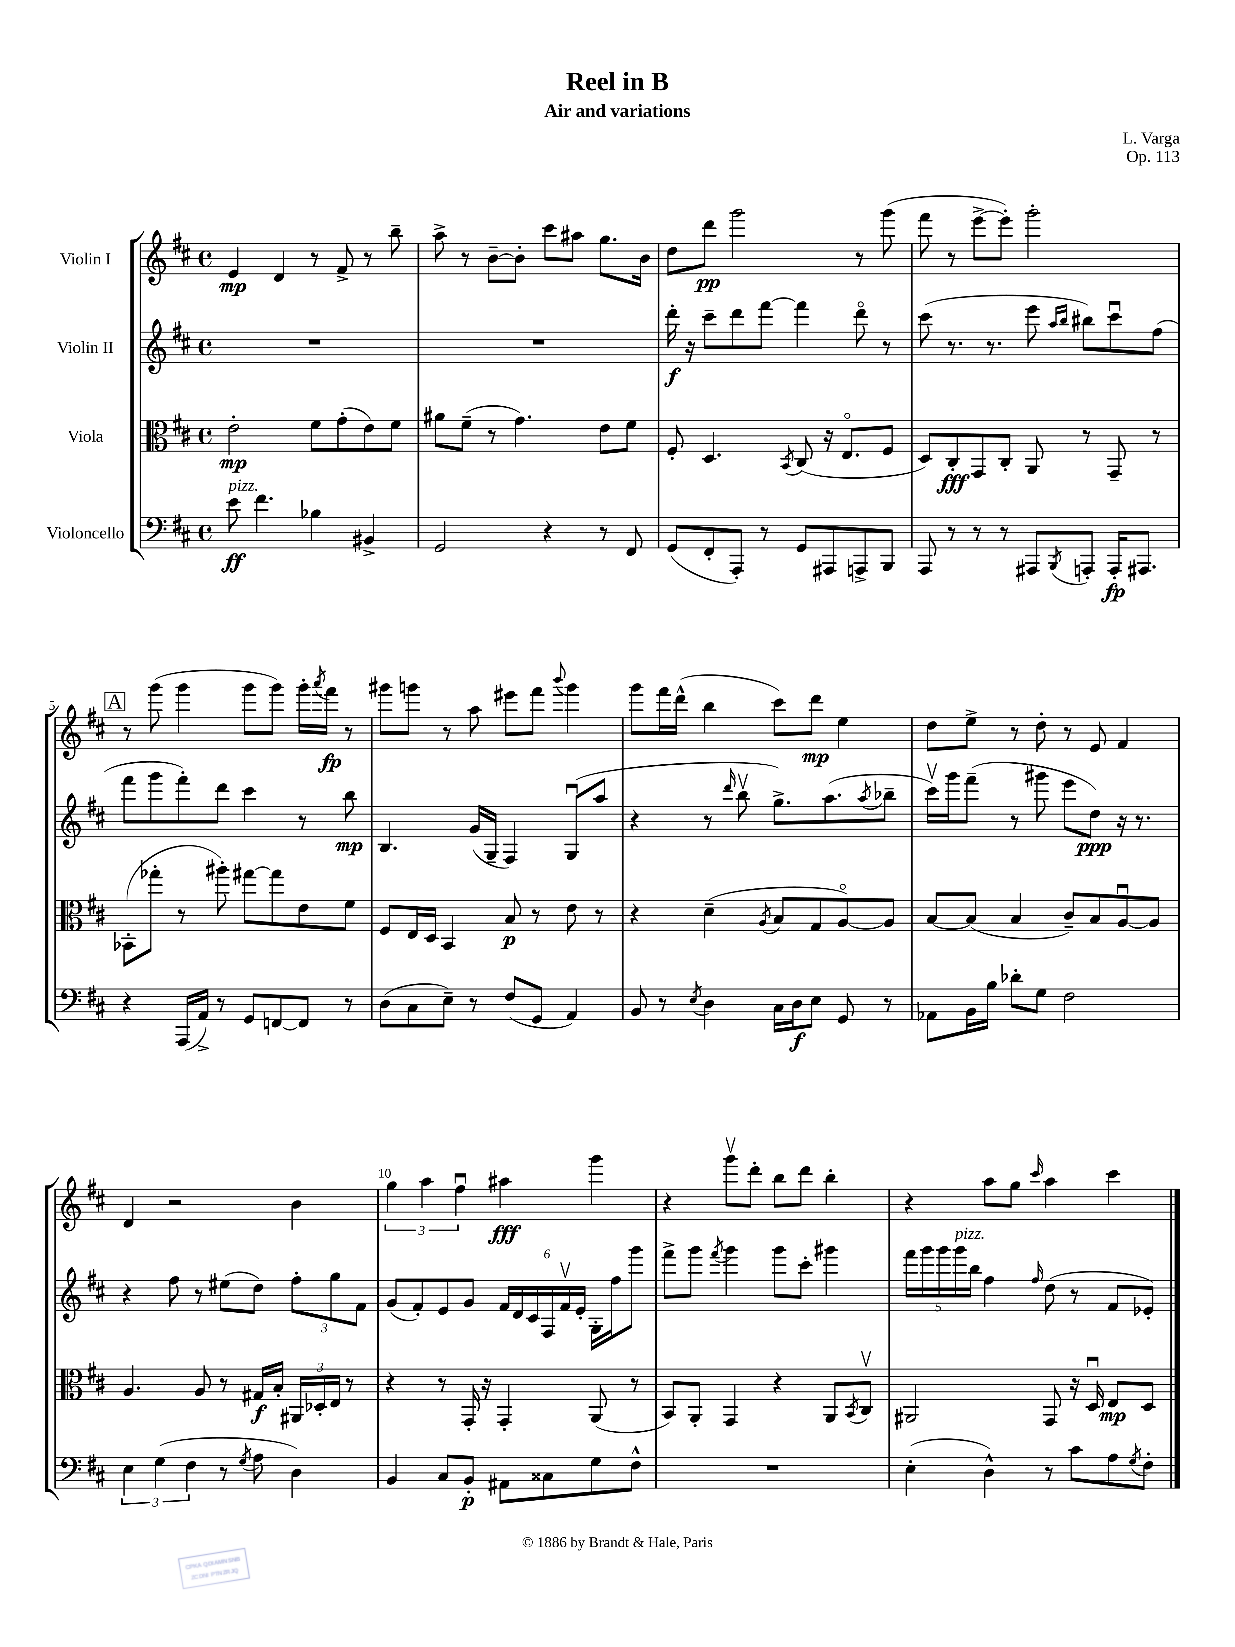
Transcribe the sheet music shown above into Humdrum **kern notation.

**kern	**dynam	**kern	**dynam	**kern	**dynam	**kern	**dynam
*part4	*part4	*part3	*part3	*part2	*part2	*part1	*part1
*staff4	*staff4	*staff3	*staff3	*staff2	*staff2	*staff1	*staff1
*I"Violoncello	*	*I"Viola	*	*I"Violin II	*	*I"Violin I	*
*clefF4	*	*clefC3	*	*clefG2	*	*clefG2	*
*k[f#c#]	*	*k[f#c#]	*	*k[f#c#]	*	*k[f#c#]	*
*M4/4	*	*M4/4	*	*M4/4	*	*M4/4	*
*met(c)	*	*met(c)	*	*met(c)	*	*met(c)	*
=1	=1	=1	=1	=1	=1	=1	=1
!LO:TX:a:i:t=pizz.	!	!	!	!	!	!	!
8e\	ff	2e'\	mp	1r	.	4e/	mp
4.f#\	.	.	.	.	.	.	.
.	.	.	.	.	.	4d/	.
4B-X\	.	8f#\L	.	.	.	8r	.
.	.	(8g'\	.	.	.	8f#^/	.
4BB#X^/	.	8e\)	.	.	.	8r	.
.	.	8f#\J	.	.	.	8bb~\	.
=2	=2	=2	=2	=2	=2	=2	=2
2GG/	.	8a#X\L	.	1r	.	8aa^\	.
.	.	(8f#~\J	.	.	.	8r	.
.	.	8r	.	.	.	[8b~\L	.
.	.	4.g\)	.	.	.	8b'\J]	.
4r	.	.	.	.	.	8ccc#\L	.
.	.	.	.	.	.	8aa#X\J	.
8r	.	8e\L	.	.	.	8.gg\L	.
8FF#/	.	8f#\J	.	.	.	.	.
.	.	.	.	.	.	16b\Jk	.
=3	=3	=3	=3	=3	=3	=3	=3
(8GG/L	.	8F#'/	.	16ddd'\	f	8dd\L	.
.	.	.	.	16r	.	.	.
8FF#'/	.	4.D/	.	8ccc#~\L	.	8ddd\J	pp
8AAA'/J)	.	.	.	8ddd\	.	2ggg\	.
8r	.	.	.	[8fff#\J	.	.	.
.	.	8qBB/	.	.	.	.	.
8GG/L	.	(8C#/	.	4fff#\]	.	.	.
8AAA#X/	.	16r	.	.	.	.	.
.	.	8.E/L	.	.	.	.	.
8AAAn^/	.	.	.	8ddd\	.	8r	.
8BBB/J	.	8F#/J	.	8r	.	(8ggg\	.
=4	=4	=4	=4	=4	=4	=4	=4
8AAA/	.	8D/L)	.	(8ccc#\	.	8fff#\	.
8r	.	8C#'/	fff	8.r	.	8r	.
8r	.	8GG/	.	.	.	[8eee^\L	.
.	.	.	.	8.r	.	.	.
8r	.	8C#'/J	.	.	.	8eee'\J])	.
8AAA#X/L	.	8AA/	.	8eee\	.	2ggg'\	.
.	.	.	.	16qqaa/LL	.	.	.
8qBBB/	.	.	.	16qqbb/JJ	.	.	.
8AAAn'/J	.	8r	.	8bb#X\L)	.	.	.
16AAA'/KL	fp	8GG~/	.	8ccc#u\	.	.	.
8.AAA#X/J	.	.	.	.	.	.	.
.	.	8r	.	(8ff#\J	.	.	.
!!LO:LB:g=z
!!LO:REH:place=s1:t=A
=5	=5	=5	=5	=5	=5	=5	=5
4r	.	(8BB-X'\L	.	8fff#\L	.	8r	.
.	.	8gg-X'\J	.	8ggg\	.	(8ggg\	.
(16AAA/LL	.	8r	.	8fff#'\)	.	4ggg\	.
16AA^/JJ)	.	.	.	.	.	.	.
8r	.	8aa#X'\)	.	8ddd\J	.	.	.
8GG/L	.	[8gg#X\L	.	4ccc#\	.	8ggg\L	.
[8FFn/	.	8gg#\]	.	.	.	8ggg\J)	.
8FF/J]	.	8e\	.	8r	.	16ggg'\LL	.
.	.	.	.	.	.	8qaaa/	.
.	.	.	.	.	.	16fff#\JJ	fp
8r	.	8f#\J	.	8bb\	mp	8r	.
=6	=6	=6	=6	=6	=6	=6	=6
(8D\L	.	8F#/L	.	4.B/	.	8ggg#X\L	.
8C#\	.	16E/L	.	.	.	8gggn\J	.
.	.	16D/JJ	.	.	.	.	.
8E~\J)	.	4BB/	.	.	.	8r	.
8r	.	.	.	(16g/LL	.	8aa\	.
.	.	.	.	16G~/JJ	.	.	.
(8F#/L	.	8B/	p	4F#/)	.	8eee#X\L	.
8GG/J	.	8r	.	.	.	8fff#\J	.
.	.	.	.	.	.	8qqbbb/	.
4AA/)	.	8e\	.	(8Gu/L	.	4ggg\	.
.	.	8r	.	8aa/J	.	.	.
=7	=7	=7	=7	=7	=7	=7	=7
8BB/	.	4r	.	4r	.	8ggg\L	.
8r	.	.	.	.	.	16fff#\L	.
.	.	.	.	.	.	(16ddd^^\JJ	.
8qE/	.	.	.	.	.	.	.
4D\	.	(4d~\	.	8r	.	4bb\	.
.	.	.	.	16qqddd/	.	.	.
.	.	.	.	8bbv\	.	.	.
.	.	8qA/	.	.	.	.	.
16C#\LL	.	8B/L	.	8.gg^\L)	.	8ccc#\L)	.
16D\J	f	.	.	.	.	.	.
8E\J	.	8G/	.	.	.	8ddd\J	mp
.	.	.	.	(8.aa\	.	.	.
8GG/	.	[8A/)	.	.	.	4ee\	.
.	.	.	.	8qaa/	.	.	.
8r	.	8A/J]	.	8bb-X~\J	.	.	.
=8	=8	=8	=8	=8	=8	=8	=8
8AA-X\L	.	[8B/L	.	16ccc#v\LL)	.	8dd\L	.
.	.	.	.	16ggg\J	.	.	.
16BB\L	.	(8B/J]	.	(8fff#~\J	.	8ee^\J	.
16B\JJ	.	.	.	.	.	.	.
8d-X'\L	.	4B/	.	8r	.	8r	.
8G\J	.	.	.	8ggg#X\	.	8dd'\	.
2F#\	.	8c#~/L)	.	8eee\L	.	8r	.
.	.	8B/	.	8dd\J)	ppp	8e/	.
.	.	[8Au/	.	16r	.	4f#/	.
.	.	.	.	8.r	.	.	.
.	.	8A/J]	.	.	.	.	.
!!LO:LB:g=z
=9	=9	=9	=9	=9	=9	=9	=9
6E\	.	4.A/	.	4r	.	4d/	.
(6G\	.	.	.	.	.	.	.
.	.	.	.	8ff#\	.	2r	.
6F#\	.	.	.	.	.	.	.
.	.	8A/	.	8r	.	.	.
8r	.	8r	.	(8ee#X\L	.	.	.
8qG/	.	.	.	.	.	.	.
8A\	.	16G#X/LL	f	8dd\J)	.	.	.
.	.	16B'/JJ	.	.	.	.	.
4D\)	.	24AA#X/LL	.	12ff#'\L	.	4b\	.
.	.	24D-X'/	.	.	.	.	.
.	.	24E/JJ	.	12gg\	.	.	.
.	.	8r	.	.	.	.	.
.	.	.	.	12f#\J	.	.	.
=10	=10	=10	=10	=10	=10	=10	=10
4BB/	.	4r	.	(8g/L	.	6gg\	.
.	.	.	.	8f#'/)	.	.	.
.	.	.	.	.	.	6aa\	.
8C#/L	.	8r	.	8e/	.	.	.
.	.	.	.	.	.	6ff#u\	.
8BB'/J	p	16GG'/	.	8g/J	.	.	.
.	.	16r	.	.	.	.	.
8AA#X\L	.	4GG'/	.	24f#/LL	.	4aa#X\	fff
.	.	.	.	24d/	.	.	.
.	.	.	.	24c#/	.	.	.
8C##X\	.	.	.	24F#/	.	.	.
.	.	.	.	24f#v/	.	.	.
.	.	.	.	24e'/JJ	.	.	.
8G\	.	(8AA/	.	16G'\LL	.	4ggg\	.
.	.	.	.	16ff#\J	.	.	.
8F#^^\J	.	8r	.	8ggg\J	.	.	.
=11	=11	=11	=11	=11	=11	=11	=11
1r	.	8BB/L)	.	8fff#^\L	.	4r	.
.	.	8AA'/J	.	8ggg\J	.	.	.
.	.	.	.	8qfff#/	.	.	.
.	.	4GG/	.	4ggg\	.	8gggv\L	.
.	.	.	.	.	.	8ddd'\J	.
.	.	4r	.	8ggg\L	.	8bb\L	.
.	.	.	.	8ccc#'\J	.	8ddd\J	.
.	.	8AA/L	.	4ggg#X\	.	4bb'\	.
.	.	8qBB/	.	.	.	.	.
.	.	8C#v/J	.	.	.	.	.
=12	=12	=12	=12	=12	=12	=12	=12
(4E'\	.	2AA#X/	.	20fff#\LL	.	4r	.
.	.	.	.	20ggg\	.	.	.
.	.	.	.	20ggg\	.	.	.
!	!	!	!	!LO:TX:a:i:t=pizz.	!	!	!
.	.	.	.	20ggg\	.	.	.
.	.	.	.	20bb\JJ	.	.	.
4D^^\)	.	.	.	4ff#\	.	8aa\L	.
.	.	.	.	.	.	8gg\J	.
.	.	.	.	16qqff#/	.	16qqccc#/	.
8r	.	8GG/	.	(8dd\	.	4aa\	.
8c#\L	.	16r	.	8r	.	.	.
.	.	16Du/	.	.	.	.	.
8A\	.	8E/L	mp	8f#/L	.	4ccc#\	.
8qG/	.	.	.	.	.	.	.
8F#'\J	.	8D/J	.	8e-X'/J)	.	.	.
==	==	==	==	==	==	==	==
*-	*-	*-	*-	*-	*-	*-	*-
